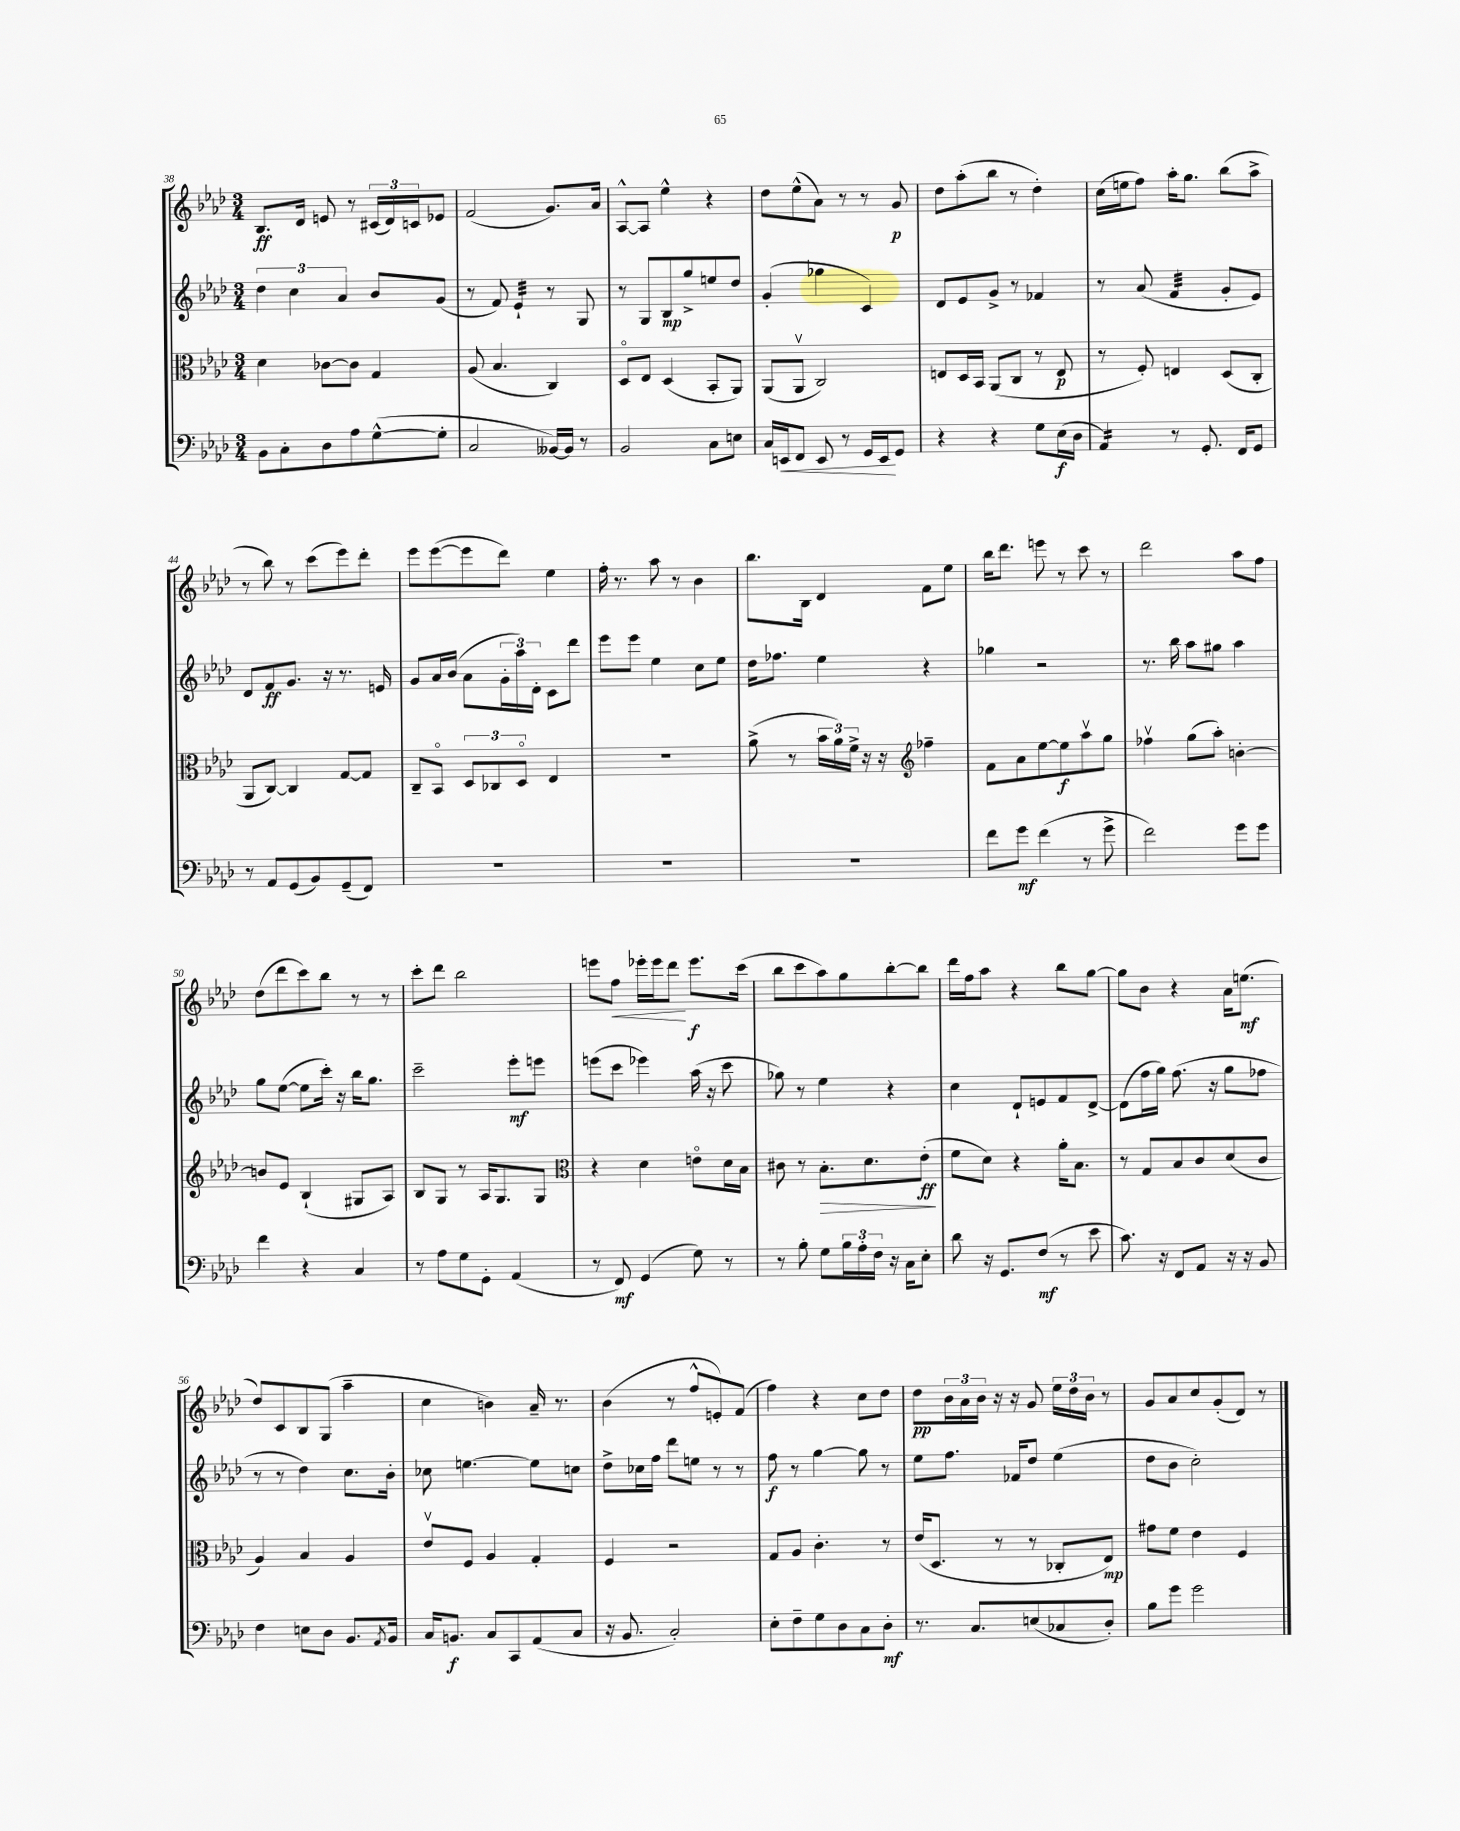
<<
\new StaffGroup <<
\new Staff = "s0" {
    \clef treble \key aes \major \numericTimeSignature \time 3/4
    bes8.\ff des'16 e'8 r8 \tuplet 3/2 { cis'16( des'16) c'16 } ees'8 |
    f'2( g'8.) aes'16 |
    aes8~-^ aes8 ees''4-^ r4 |
    des''8 ees''8-^( aes'8) r8 r8 g'8\p |
    des''8 aes''8-.( bes''8 r8 des''4-.) |
    c''16( e''16 f''8) aes''16-. g''8. bes''8( aes''8-> |
    r8 bes''8) r8 c'''8( ees'''8) des'''8-. |
    ees'''8 ees'''8~( ees'''8 des'''8) ees''4 |
    f''16-. r8. aes''8 r8 bes'4 |
    bes''8. bes16 des'4 f'8 ees''8 |
    bes''16 des'''8. e'''8 r8 c'''8 r8 |
    des'''2 aes''8 f''8 |
    des''8( des'''8 c'''8) bes''8 r8 r8 |
    c'''8-. des'''8 bes''2 |
    e'''8 f''8\< ees'''16-. ees'''16 des'''8\! ees'''8.\f c'''16( |
    bes''8 c'''8 aes''8) g''8 bes''8~-. bes''8 |
    des'''16 f''16 aes''8 r4 bes''8 g''8~ |
    g''8 bes'8 r4 aes'16 e''8.\mf( |
    des''8) c'8 bes8 g8( aes''4-- |
    c''4 b'4) aes'16-- r8. |
    bes'4( r8 f''8-^ e'8-.) f'8( |
    f''4) r4 c''8 des''8 |
    des''8\pp \tuplet 3/2 { bes'16 aes'16 bes'16 } r16 r16 g'8 \tuplet 3/2 { ees''16 des''16 bes'16 } r8 |
    g'8 aes'8 c''8 g'8-.( des'8) r8 \bar "|." |
}
\new Staff = "s1" {
    \clef treble \key aes \major \numericTimeSignature \time 3/4
    \tuplet 3/2 { des''4 c''4 aes'4 } bes'8 g'8( |
    r8 f'8) ees'4:32-! r8 g8 |
    r8 g8 bes8\mp g''8-> e''8 des''8 |
    g'4-.( ges''4 c'4) |
    des'8 ees'8 g'8-> r8 fes'4 |
    r8 aes'8( f'4:32 g'8-. ees'8) |
    des'8 f'8\ff g'8. r16 r8. e'16 |
    g'8 aes'16 bes'16( aes'8 \tuplet 3/2 { g'16-. aes''16) des'16-. } c'8 des'''8 |
    ees'''8 ees'''8 ees''4 c''8 ees''8 |
    des''16 fes''8. ees''4 r4 |
    ges''4 r2 |
    r8. bes''16 aes''8 gis''8 aes''4 |
    g''8 ees''8~( ees''8 c'''16-.) r16 bes''16 g''8. |
    c'''2-- ees'''8-.\mf e'''8 |
    e'''8( c'''8 ees'''4) aes''16( r16 c'''8 |
    ges''8) r8 ees''4 r4 |
    c''4 des'8-! e'8 f'8 des'8~-> |
    des'8( f''16 g''16) f''8.( r16 g''8 fes''8 |
    r8 r8 des''4) c''8. bes'16-. |
    ces''8 e''4.~ e''8 c''8 |
    des''8-> ces''16 f''16 des'''8 e''8 r8 r8 |
    f''8\f r8 g''4~ g''8 r8 |
    ees''8 f''8. fes'16 des''8 ees''4( |
    des''8 bes'8 c''2-.) \bar "|." |
}
\new Staff = "s2" {
    \clef alto \key aes \major \numericTimeSignature \time 3/4
    des'4 ces'8~ ces'8 g4 |
    aes8( bes4. c4) |
    des8\flageolet ees8 des4( bes,8-. aes,8) |
    aes,8( aes,8\upbow c2) |
    e8 des16 bes,16 aes,8( c8 r8 e8\p |
    r8 f8-.) e4 des8( c8-. |
    aes,8 c8~) c4 g8~ g8 |
    c8-- bes,8\flageolet \tuplet 3/2 { des8 ces8 des8\flageolet } ees4 |
    R2. |
    aes'8->( r8 \tuplet 3/2 { bes'16 aes'16) f'16-> } r16 r16 \clef treble fes''4-- |
    f'8 aes'8 ees''8~ ees''8\f aes''8\upbow g''8 |
    fes''4\upbow g''8( aes''8-.) b'4~-. |
    b'8 ees'8 bes4-!( gis8 aes8) |
    bes8 g8 r8 aes16 g8. g8 |
    \clef alto r4 des'4 e'8\flageolet des'16 bes16 |
    cis'8 r8 bes8.-.\> des'8. ees'8-.\ff\!( |
    f'8 des'8) r4 aes'16-. bes8. |
    r8 g8 bes8 c'8 des'8( c'8 |
    aes4) bes4 aes4 |
    ees'8\upbow f8 aes4 g4-. |
    f4 r2 |
    g8 aes8 c'4.-. r8 |
    ees'16( des8. r8 r8 ces8-. ees8\mp) |
    gis'8 f'8 ees'4 f4 \bar "|." |
}
\new Staff = "s3" {
    \clef bass \key aes \major \numericTimeSignature \time 3/4
    bes,8 c8-. des8 aes8 g8~-^( g8-. |
    c2 beses,16~) beses,16 r8 |
    bes,2 c8 e8 |
    c16 e,16\< f,8 e,8 r8 g,16 e,16\! g,8 |
    r4 r4 g8 ees16\f( des16 |
    aes,4:16) r8 g,8.-. f,16 g,8 |
    r8 aes,8 g,8( bes,8) g,8--( f,8) |
    R2. |
    R2. |
    R2. |
    f'8 g'8\mf f'4( r8 g'8-> |
    f'2) g'8 g'8 |
    f'4 r4 c4 |
    r8 aes8 g8 g,8-. aes,4( |
    r8 f,8\mf) g,4( g8) r8 |
    r8 bes8-. g8 \tuplet 3/2 { bes16 aes16-. f16 } r16 c16 ees8-. |
    des'8 r16 g,8. f8\mf( r8 ees'8 |
    c'8.) r16 f,8 aes,8 r16 r16 bes,8 |
    f4 e8 des8 bes,8. \acciaccatura { aes,8 } bes,16 |
    c16 b,8.\f c8 c,8 aes,8( c8 |
    r16 bes,8. c2-.) |
    ees8-. f8-- g8 des8 c8 des8-.\mf |
    r8. c8. e8( ces8 des8-.) |
    bes8 g'8 g'2 \bar "|." |
}
>>
>>
\layout { \context { \Score currentBarNumber = #38 } }
